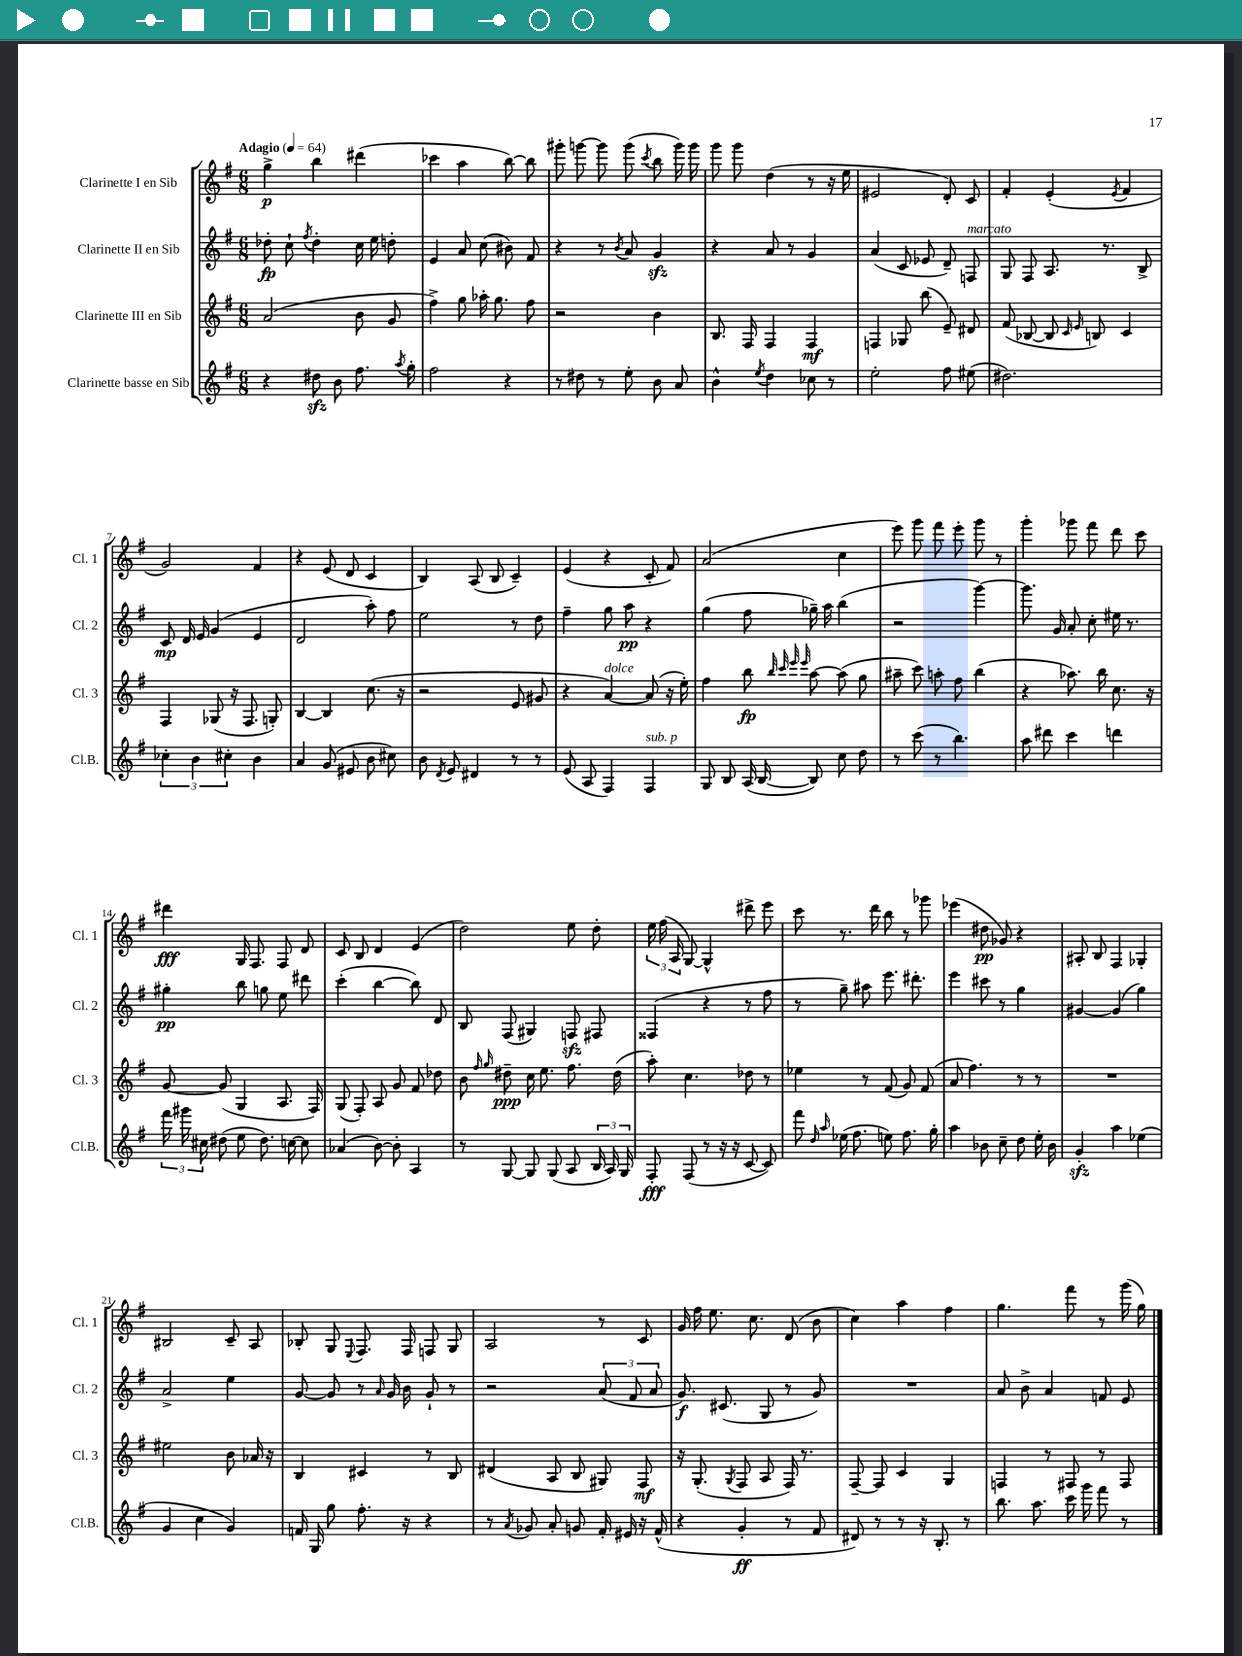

**kern	**kern	**kern	**kern
*staff4	*staff3	*staff2	*staff1
*clefG2	*clefG2	*clefG2	*clefG2
*k[f#]	*k[f#]	*k[f#]	*k[f#]
*M6/8	*M6/8	*M6/8	*M6/8
*MM64	*MM64	*MM64	*MM64
4r	(2a	8dd-'	4gg^
.	.	8cc`	.
.	.	8qff#	.
8dd#	.	4dd-'	4bb
8b	.	.	.
8.ff#	8b	16cc	(4ddd#
.	.	16ee	.
.	8g	8dd'	.
8qaa	.	.	.
16gg'	.	.	.
=	=	=	=
2ff#	4ff#^)	4e	4ccc-
.	8gg	8a	4aa
.	16aa-'	(8cc	.
.	8.gg	.	.
4r	.	8b#)	[8bb)
.	8ff#	8f#	8bb]
=	=	=	=
8r	2r	4r	8ggg#'
8dd#	.	.	[8ggg
8r	.	8r	8ggg]
.	.	8qb	.
8ee'	.	8a	(8ggg
.	.	.	8qccc
8b	4b	4g	8bb
8a	.	.	16ggg)
.	.	.	16ggg
=	=	=	=
4b^^	8.B	4r	8ggg
.	.	.	8ggg
.	16F#	.	.
8qee	.	.	.
4dd	4F#	8a	(4dd
.	.	8r	.
8cc-	4F#	4g	8r
8r	.	.	16r
.	.	.	16ee
=	=	=	=
2ee'	4F	(4a	2e#
.	8G-	8c	.
.	(8bb	8e-	.
8ff#	8e~)	8d~)	8d')
(8ee#	8d#	8F	8c
=	=	=	=
2.dd#)	(8f#	8G	4f#'
.	[8B-	8F#	.
.	8B-]	8.A	(4e'
.	16qqc	.	.
.	16qqe	.	.
.	8B)	.	.
.	.	8.r	.
.	.	.	8qe
.	4c	.	4f#
.	.	8B^	.
=	=	=	=
6cc-'	4F#	8c	2g)
.	.	16d	.
6b	.	.	.
.	.	16e	.
.	(8G-	(4g	.
6cc#'	.	.	.
.	16r	.	.
.	8.F#	.	.
4b	.	4e	4f#
.	8G')	.	.
=	=	=	=
4a	[4B	2d	4r
(8g	4B]	.	(8e
8e#	.	.	8d
8b	(8.cc	8aa')	4c
8cc#)	.	8ff#	.
.	16r	.	.
=	=	=	=
8b	2r	2ee	4B)
8qd	.	.	.
8e	.	.	.
4d#	.	.	(8A
.	.	.	8B
8r	8e	8r	4c~)
8r	8g#	8dd	.
=	=	=	=
(8e	4r	4ff#~	(4e
8A	.	.	.
4F#)	[4a)	8gg	4r
.	.	8aa	.
4F#	(8a]	4r	8c'
.	16r	.	8f#)
.	16ee')	.	.
=	=	=	=
8G	4ff#	(4gg	(2a
8B	.	.	.
(16A	8bb	8ff#	.
[16B	.	.	.
.	32qqbb	.	.
.	32qqccc	.	.
.	32qqeee	.	.
.	32qqeee	.	.
8B])	[8aa	16gg-~)	.
.	.	16aa	.
8cc	(8aa]	(4bb	4cc
8dd	8gg	.	.
=	=	=	=
8r	8aa#~	2r	8eee)
(8ccc	8ccc)	.	8ggg
8r	8aa'	.	8fff#
4.bb)	8ff#	.	8eee'
.	(4bb	[4ggg)	8ggg
.	.	.	8r
=	=	=	=
8aa	4r	8.ggg]	4ggg'
8ddd#	.	.	.
.	.	16g	.
4ccc	8.aa-)	8a'	8ggg-
.	.	8cc'	8fff#
.	16bb	.	.
4ddd	8.cc	16ee#	8ddd
.	.	8.r	.
.	.	.	8ccc
.	16r	.	.
=	=	=	=
24fff#	[8g	4gg#'	4ddd#
24ggg#	.	.	.
24cc#	.	.	.
(8dd#	(8g]	.	.
8ee	4G	8bb	16G
.	.	.	8.F#
8.dd#)	.	8gg	.
.	8.A	8ee	8F#
[16cc	.	.	.
8cc]	.	8ddd#	8d
.	16F#)	.	.
=	=	=	=
(4a-	(8G	(4ccc'	8c
.	8F#')	.	8B
[8b)	8A	[4bb	4d
8b']	8g	.	.
4A	8f#	8bb])	(4e
.	8dd-	8d	.
=	=	=	=
8r	8b	8B	2dd)
.	16qqff#	.	.
.	16qqgg	.	.
[8G	8dd#~	(8F#	.
8G]	16cc	4G#)	.
.	8.ee	.	.
(8G	.	.	.
8A	8.ff#	8F	8ee
24B	.	8F#	8dd'
24A)	.	.	.
.	(16dd#	.	.
24G	.	.	.
=	=	=	=
8F#'	8aa')	(4F##	24ee
.	.	.	(24ff#
.	.	.	24A
(8F#	4.cc	.	[8G)
8r	.	4r	4G^^]
16r	.	.	.
16r	.	.	.
[8c	8dd-	8r	8ddd#^
8c])	8r	8ff#	8eee
=	=	=	=
8fff#	4ee-	8r	8ccc
16qqdd	.	.	.
16qqaa	.	.	.
(16ee-	.	8gg~)	8.r
8.ff#	.	.	.
.	8r	8aa#	.
.	.	.	16ddd
8ee)	(8f#	8.eee	8bb
8.ff#	8g)	.	8r
.	.	8.ddd#'	.
.	(8f#	.	8ggg-
16gg'	.	.	.
=	=	=	=
4aa	8a	4eee	(4eee-
.	4.ff#)	.	.
8b-	.	8ccc#	8dd#
8cc~	.	8r	8g-)
8dd	8r	4gg	4r
16ee'	8r	.	.
16b-	.	.	.
=	=	=	=
4g'	2.r	[4g#	8A#'
.	.	.	8B
4aa	.	(4g#]	4F#
(4ee-	.	4gg)	4G-'
=	=	=	=
4g	2ee#	2a^	2B#
4cc	.	.	.
4g)	8b	4ee	8c~
.	16a-	.	8A
.	16r	.	.
=	=	=	=
16f	4B	[8g	8B-'
16G	.	.	.
8gg	.	8g]	8G
.	.	.	8qqE
8.ff#'	4c#	8r	8.F#
.	.	16qqa	.
.	.	16g	.
16r	.	16b	16F#
4r	8r	8g`	8F
.	8B	8r	8G
=	=	=	=
8r	(4d#	2r	2A
8qa	.	.	.
8g-	.	.	.
8a'	8A	.	.
8g	8B	.	.
16f#'	8G#)	(12a	8r
16e#	.	.	.
.	.	12f#	.
16r	8F#	.	8c
.	.	12a	.
(16f#^^	.	.	.
=	=	=	=
4r	16r	8.g)	16g
.	(8.G'	.	16ff#
.	.	.	8.ee
.	.	(8.c#	.
.	8qG	.	.
4g'	8F#	.	.
.	.	.	8.cc
.	8A	8G	.
8r	16F#)	8r	(8d
.	8.r	.	.
8f#	.	8g)	8b
=	=	=	=
8d#)	[8F#~	2.r	4cc)
8r	8F#]	.	.
8r	4c	.	4aa
16r	.	.	.
8.B'	.	.	.
.	4G	.	4ff#
8r	.	.	.
=	=	=	=
8.bb	4F	8a	4.gg
.	.	8b^	.
8.aa	.	.	.
.	8r	4a	.
16ccc	8F#	.	8fff#
16ggg	.	.	.
8fff#	8r	8f	8r
8r	8F#	8e	(16ggg
.	.	.	16gg)
==	==	==	==
*-	*-	*-	*-
